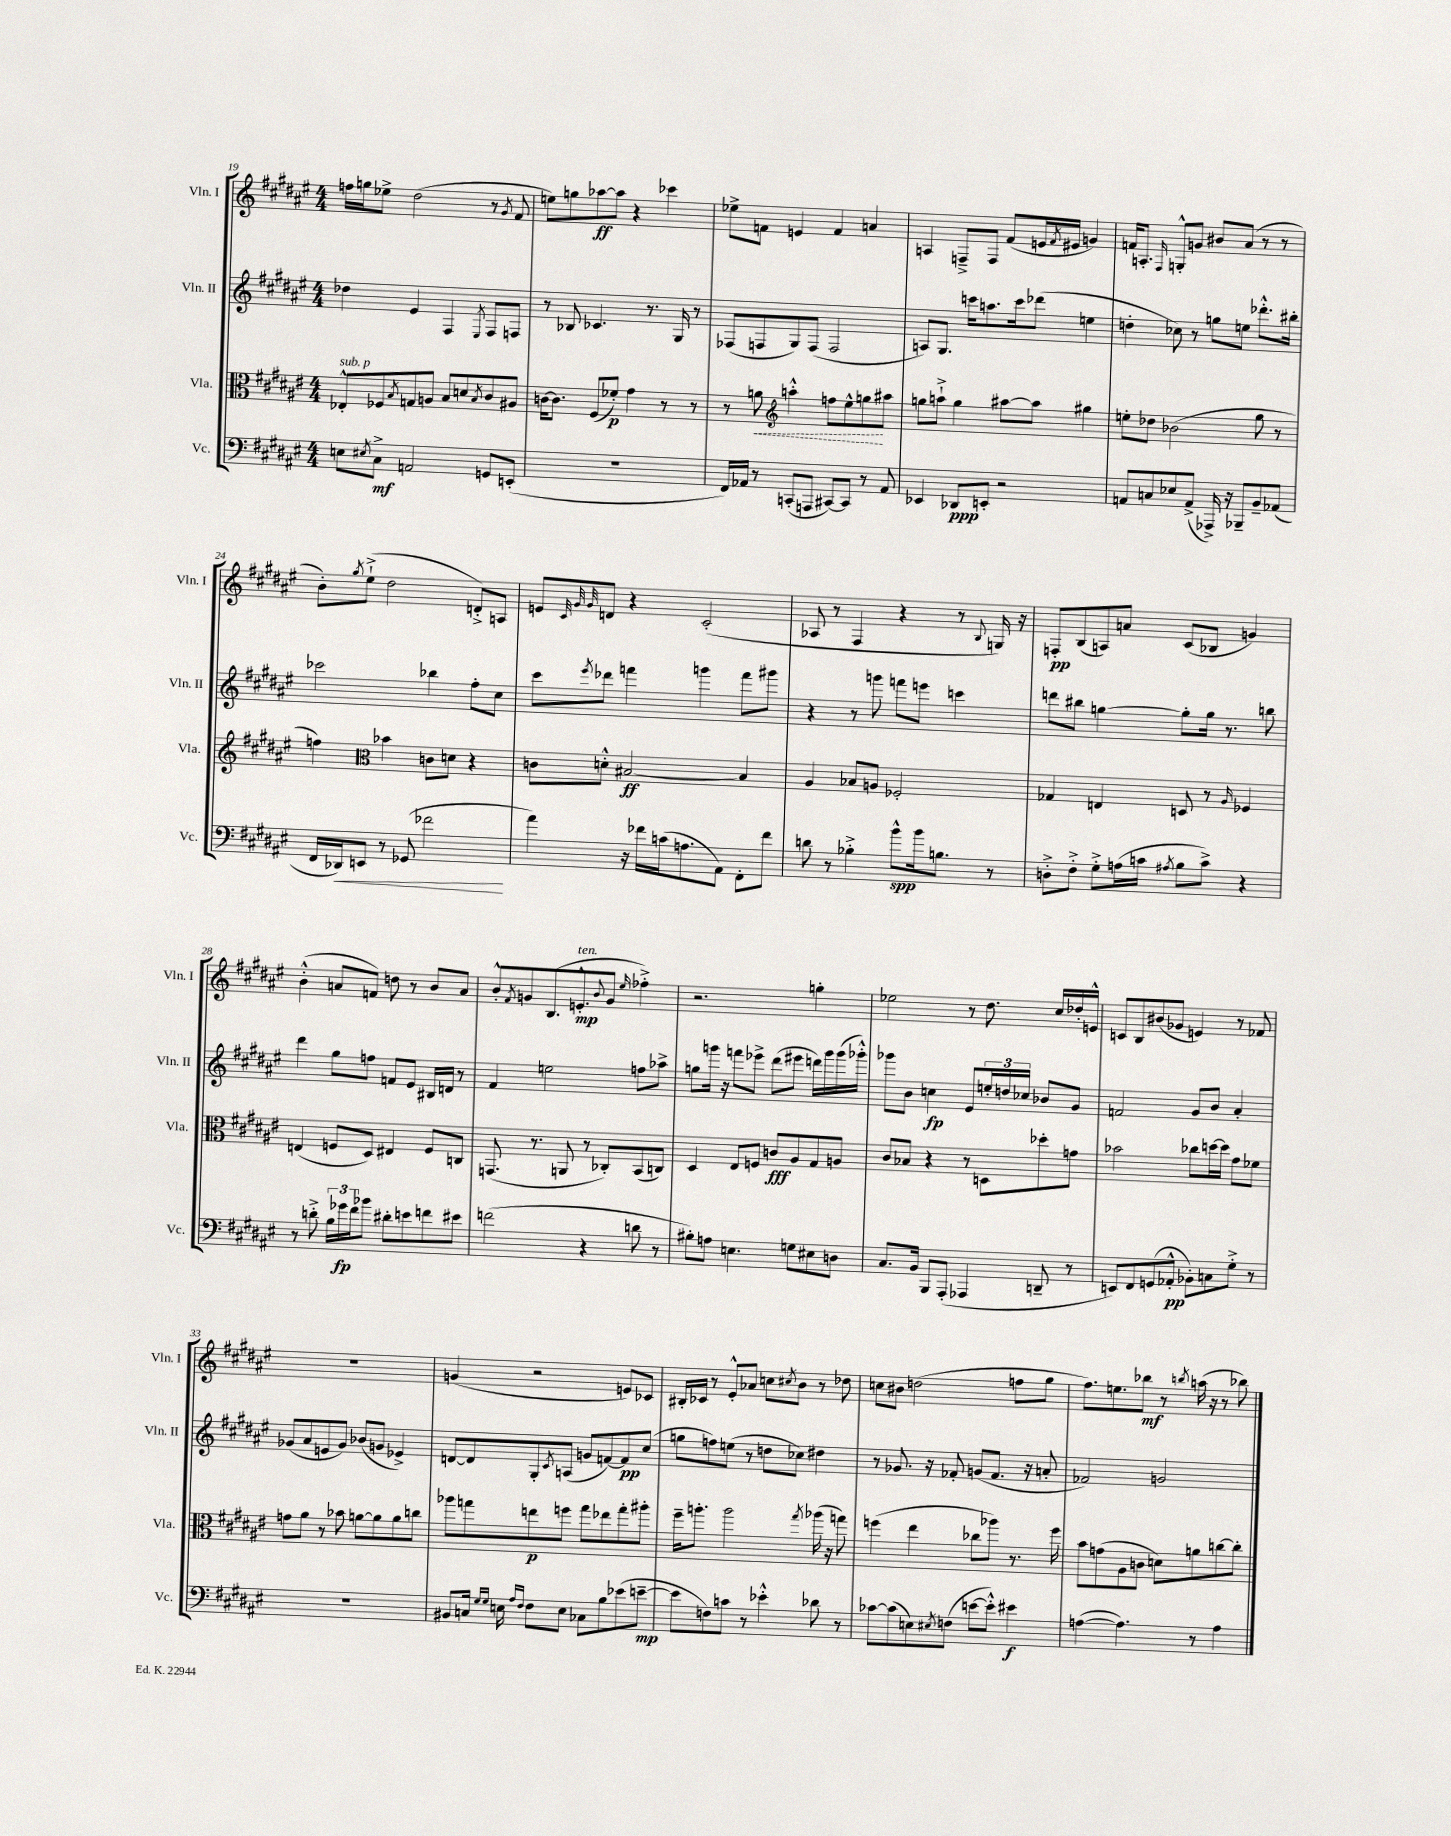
<<
\new StaffGroup <<
\new Staff = "s0" \with { instrumentName = "Vln. I" shortInstrumentName = "Vln. I" } {
    \clef treble \key fis \major \numericTimeSignature \time 4/4
    f''16 g''16 ees''8-> dis''2( r8 \acciaccatura { gis'8 } fis'8 |
    e''8) g''8 aes''8~\ff aes''8 r4 ces'''4 |
    ees''8-> f'8 e'4 f'4 a'4 |
    a4 f8---> f8 fis'8( e'16 \acciaccatura { fis'8 } eis'16 g'4) |
    f'16 a8.-. \grace { fis16 } g8-.-^ g'8 bis'8 ais'8( r8 r8 |
    b'8-.) \acciaccatura { gis''8 } eis''8-!->( dis''2 d'8-.->) a8 |
    e'8 \grace { cis'32 gis'32 gis'32 } d'8 r4 cis'2-.( |
    aes8 r8 fis4 r4 r8 \appoggiatura { b8 } g16) r16 |
    f8-.\pp b8( a8) a'8 cis'8( bes8 g'4) |
    b'4-.-^( a'8 f'8) d''8 r8 b'8 a'8 |
    b'8-.-^ \acciaccatura { fis'8 } g'8 b8.( e'8.-.-^\mp^\markup { \italic "ten." } \appoggiatura { b'8 } g'8 \grace { eis''16 } fes''4-.->) |
    r2. g''4-. |
    ees''2 r8 dis''8. cis''16 des''16-. e'16-^ |
    c'8 b8 bis'8( ges'8 e'4) r8 fes'8 |
    R1 |
    g'4( r2 e'8) ces'8 |
    bis16-. ces'16 r8 eis'8-.-^ aes'8 c''8 \acciaccatura { cis''8 } b'8 r8 des''8 |
    c''8 bis'8 d''2( f''8 gis''8 |
    fis''8.) e''8. bes''8\mf r8 \acciaccatura { b''8 } a''16( r16 r8 bes''8) \bar "|." |
}
\new Staff = "s1" \with { instrumentName = "Vln. II" shortInstrumentName = "Vln. II" } {
    \clef treble \key fis \major \numericTimeSignature \time 4/4
    des''4 eis'4 fis4 \acciaccatura { eis8 } fis8 f8 |
    r8 bes8 ces'4. r8. gis16 r8 |
    fes8( f8 gis8) f8( f2 |
    a8) gis8. c'''16 a''8. c'''16 des'''8( e''4 |
    d''4-. ces''8) r8 g''8 e''8 des'''8.-.-^ bis''16-. |
    ces'''2 bes''4 fis''8-. cis''8 |
    cis'''8 \acciaccatura { eis'''8 } des'''8 f'''4 g'''4 f'''8 gis'''8 |
    r4 r8 g'''8 f'''8 e'''8 c'''4 |
    d'''8 bis''8 g''4~ g''8-. g''16 r8. b''8 |
    dis'''4 gis''8 f''8 f'8 eis'8 bis16 d'16 r8 |
    fis'4 e''2 f''8 aes''8-> |
    g''8 g'''16 r16 f'''8 ees'''8-> dis'''8( eis'''8 d'''16) g'''16 g'''16( ges'''16-.-^) |
    ges'''8 b'8 c''4\fp eis'8 \tuplet 3/2 { e''16-. d''16 ces''16 } bes'8 gis'8 |
    f'2 gis'8 b'8 ais'4-. |
    ges'8( ais'8 e'8 ges'8) bes'8( g'8 ees'4->) |
    d'8~ d'8 gis8-. \acciaccatura { cis'8 } a8( g'8 f'8~) f'8\pp cis''8( |
    g''8 f''8) e''8( r8 d''8 ces''8) dis''4 |
    r8 ges'8. r16 fes'8-. g'8( fes'8. r16 a'8-. |
    fes'2) g'2 \bar "|." |
}
\new Staff = "s2" \with { instrumentName = "Vla." shortInstrumentName = "Vla." } {
    \clef alto \key fis \major \numericTimeSignature \time 4/4
    ees8-.-^^\markup { \italic "sub. p" } fes8 \acciaccatura { b8 } g8 a8 b8 d'8 \acciaccatura { b8 } cis'8 ais8 |
    c'16~ c'8. fis8( fes'8-.\p) gis'4 r8 r8 |
    r8 \once \override Hairpin.style = #'dashed-line a'8\< \clef treble a''4-.-^ f''8 eis''8-^ g''8\! ais''8 |
    g''8 a''8-!-> g''4 ais''8~ ais''8 gis''4 |
    e''8-. des''8 bes'2( gis''8 r8 |
    f''4) \clef alto bes'4 c'8 d'8 r4 |
    c'8 d'8-.-^ bis2~\ff bis4 |
    ais4 bes8 a8 fes2-. |
    ges4 e4 d8 r8 \grace { ais16 } fes4 |
    e4( f8 dis8) eis4 f8 c8 |
    g,8.( r8. a,8 r8 ces8-.) b,8( c8) |
    dis4 eis8 f8 c'8\fff ais8 gis8 a8 |
    cis'8 bes8 r4 r8 d8 des''8-. g'8 |
    bes'2 ces''8 d''16~ d''16 gis'8 fes'8 |
    g'8 ais'8 r8 bes'8 a'8~ a'8 a'8 c''8 |
    aes''8 g''8 e''8\p f''8 g''8 ees''8 g''8-. ais''8-. |
    fis''16-- a''8.-. a''2 \acciaccatura { gis''8 } aes''16( r16 g''8) |
    f''4( eis''4 ces''8 aes''8) r8. f''16 |
    b'8 g'8( ais8 c'8 d'8) a'8 c''8~ c''8-. \bar "|." |
}
\new Staff = "s3" \with { instrumentName = "Vc." shortInstrumentName = "Vc." } {
    \clef bass \key fis \major \numericTimeSignature \time 4/4
    e8 \acciaccatura { eis8 } cis8->\mf a,2 g,8 e,8-.( |
    R1 |
    fis,16) aes,16 r8 c,8-.( a,,8 cis,8~) cis,8 r8 aes,8 |
    ees,4 des,8\ppp e,8-. r2 |
    a,8 c8 ees8 a,8->( aes,,16->) r16 bes,,8-- b,8-- aes,8( |
    fis,16 des,16\<) e,8 r8 ges,8( fes'2\! |
    ais'4) r16 fes'16 c'16( a8. ais,8) fis,8-. fes'8 |
    d'8 r8 bes4-.-> b'8-^\spp b'16 b8. r8 |
    d8-.-> fis8-.-> gis8-.-> a16( c'16 \acciaccatura { ais8 } b8 c'8->) r4 |
    r8 d'8-.-> \tuplet 3/2 { b16 ges'16\fp fis'16 } bes'8 dis'8-. e'8 f'8 eis'8 |
    f'2( r4 d'8 r8 |
    bis8-.) a8 e4. g8 eis8 d8 |
    cis8. b,16 b,,8 ais,,8-.( aes,,4 d,8-- r8 |
    e,8) fis,8 g,8( aes,8-.-^\pp bes,8-.) c8 gis8-.-> r8 |
    R1 |
    bis,8 c16 \grace { gis16 gis16 } e16 \grace { ais16 fis16 } fis8 e8 ces8 b8 ees'8( e'8~--\mp |
    e'8 f8) c'8 r8 ees'4-.-^ des'8 r8 |
    ces'8~ ces'8( e8) \acciaccatura { eis8 } f8( e'8~ e'8-.-^) eis'4\f |
    a4~( a4.) r8 a4 \bar "|." |
}
>>
>>
\layout { \context { \Score currentBarNumber = #19 } }
